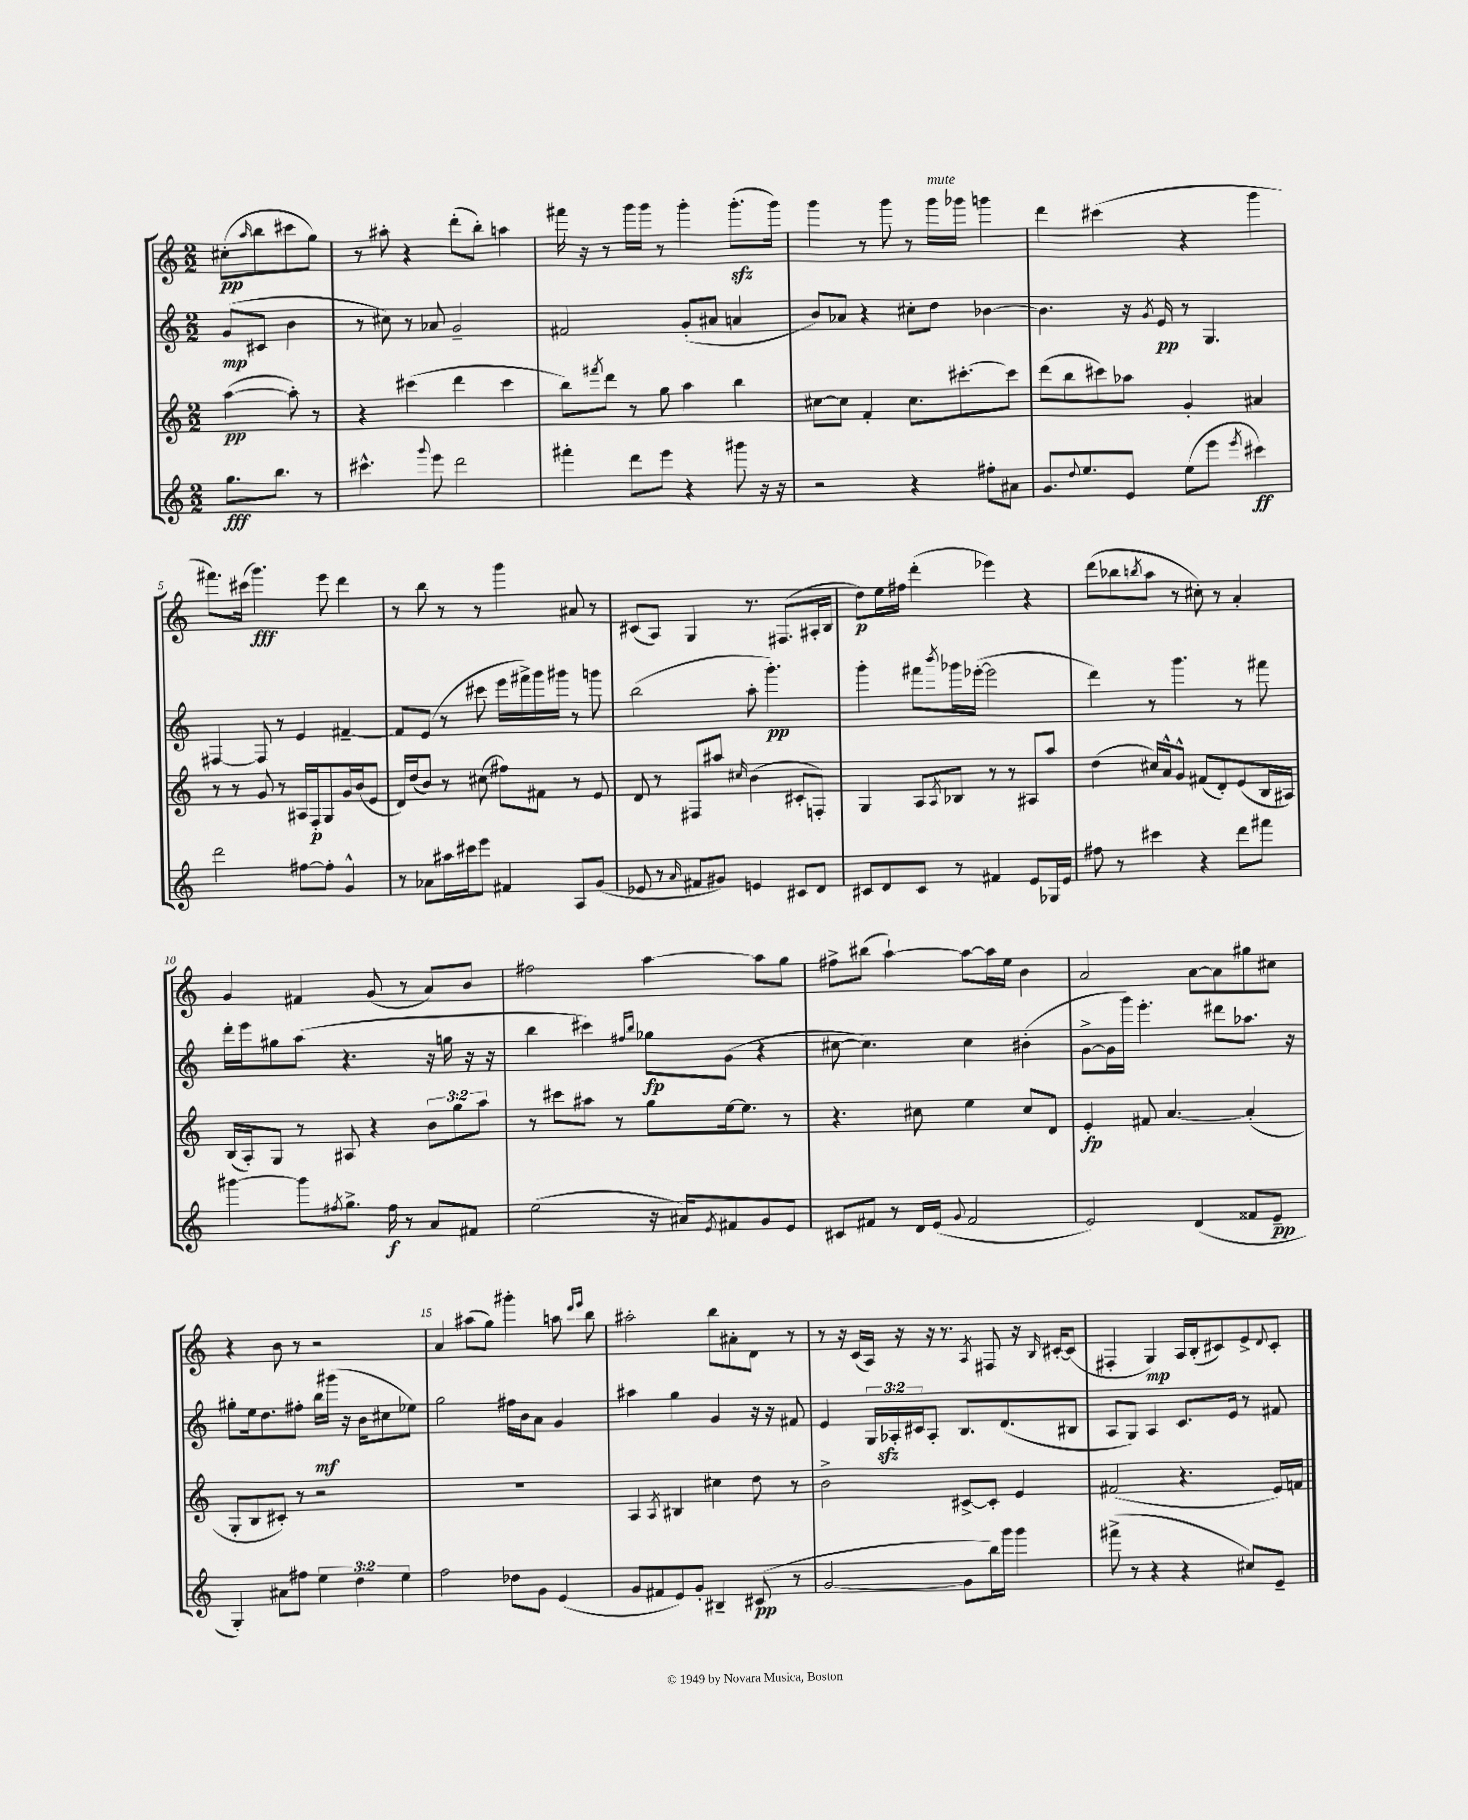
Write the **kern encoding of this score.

**kern	**kern	**kern	**kern
*staff4	*staff3	*staff2	*staff1
*clefG2	*clefG2	*clefG2	*clefG2
*k[]	*k[]	*k[]	*k[]
*M2/2	*M2/2	*M2/2	*M2/2
8.gg	([4aa	(8g	(8cc#'
.	.	.	16qqaa
.	.	8c#	8bb
8.bb	.	.	.
.	8aa'])	4b	8ccc#
8r	8r	.	8gg)
=	=	=	=
4.ccc#^^	4r	8r	8r
.	.	8cc#)	8aa#'
.	(4ccc#	8r	4r
8qqggg	.	.	.
8eee	.	8a-	.
2ddd	4ddd	2g~	(8ddd'
.	.	.	8bb')
.	4ccc#	.	4aa
=	=	=	=
4fff#'	8bb)	2f#	16fff#
.	.	.	16r
.	8qfff#	.	.
.	8ddd	.	8r
8ddd	8r	.	16ggg
.	.	.	16ggg
8eee	8gg	.	8r
4r	4aa	(8g'	4ggg'
.	.	8a#	.
8ggg#	4bb	4a	(8.ggg'
16r	.	.	.
16r	.	.	16ggg)
=	=	=	=
2r	[8cc#	8b)	4ggg
.	8cc#]	8a-	.
.	4f'	4r	8r
.	.	.	8ggg
4r	8.cc#	8cc#'	8r
.	.	8dd	16ggg
.	[8.ccc#'	.	16ggg-
8ff#'	.	[4b-	4ggg
8a#	8ccc#]	.	.
=	=	=	=
8.g	(8ddd	4.b-]	4ddd
.	8bb	.	.
8qqdd	.	.	.
8.ee	.	.	.
.	8ccc#)	.	(4ccc#
8e	8aa-	16r	.
.	.	8qg	.
.	.	16e	.
(8ee	4g'	8r	4r
8eee	.	4.G	.
8qeee	.	.	.
4ccc#)	4a#	.	4ggg
=	=	=	=
2ddd	8r	[4F#	8.fff#)
.	8r	.	.
.	.	.	(16ccc#
.	8g	8F#]	4.ggg)
.	8r	8r	.
[8ff#	16A#	4e	.
.	16F'	.	.
8ff#']	8G	.	8eee
4g^^	16g	[4f#~	4ddd
.	(16b	.	.
.	8e	.	.
=	=	=	=
8r	16d)	8f#]	8r
.	(16dd	.	.
8a-	8b)	(8e	8bb
16aa#	8r	8r	8r
16ccc#	.	.	.
8eee	(8cc#	8ccc#	8r
4f#	8ff#)	16eee	4ggg
.	.	16fff#^)	.
.	8f#	16ggg	.
.	.	16ggg#	.
8A	8r	8r	8a#
(8g	8e	8ggg	8r
=	=	=	=
8e-	8d	(2bb	(8c#
8r	8r	.	8A)
16qqa	.	.	.
8f#	8F#	.	4G
8g#)	8aa#	.	.
.	16qqcc#	.	.
4e	(4b	8aa'	8.r
.	.	4.ggg')	.
.	.	.	(8.F#
8c#	8c#'	.	.
8d	8F')	.	16A#'
.	.	.	16B
=	=	=	=
8c#	4G	4ggg'	8dd)
8d	.	.	16ee
.	.	.	16ff#
8c#	8A	8fff#	(4ddd'
.	8qA	8qbbb	.
8r	8B-	16ggg-	.
.	.	([16eee-'	.
4f#	8r	2eee-]	4eee-)
.	8r	.	.
8e	8A#	.	4r
16G-	8aa	.	.
16e	.	.	.
=	=	=	=
8ff#	(4dd	4ddd)	(8ddd
8r	.	.	8bb-
.	.	.	8qbb
4ccc#	16cc#)	8r	8aa
.	16a^^	.	.
.	8g^^	4.ggg	8r
4r	(8f#	.	8cc#')
.	8d')	.	8r
8ddd	(8e	8r	4a'
8fff#	16B	8fff#	.
.	16A#)	.	.
=	=	=	=
[4ggg#	(16B	16ddd'	4g
.	16A')	16eee	.
.	8G	8gg#	.
8ggg#]	8r	(8aa	4f#
8qff#	.	.	.
8.gg^	8A#	4.r	.
.	4r	.	(8g
16ff#	.	.	.
8r	.	.	8r
8a	12b	16r	8a)
.	.	16gg	.
.	12gg	.	.
8f#	.	16r	8b
.	12aa	.	.
.	.	16r	.
=	=	=	=
(2ee	8r	4bb	2ff#
.	8ccc#	.	.
.	8aa#	4ccc#)	.
.	8r	.	.
.	.	16qqff#	.
.	.	16qqbb	.
16r	8gg	8gg-	[4aa
16a#)	.	.	.
8qe	.	.	.
8f#	[16ee	(8g	.
.	8.ee]	.	.
8g	.	4r	8aa]
8e	8r	.	8gg
=	=	=	=
8c#	4.r	[8cc#	8ff#^
8f#	.	4.cc#])	(8bb#
8r	.	.	[4aa`)
16d	8cc#	.	.
(16e	.	.	.
8qqg	.	.	.
2f#	4ee	4cc#	8aa_
.	.	.	16aa]
.	.	.	16ee
.	8cc#	(4b#'	4b
.	8d	.	.
=	=	=	=
2e)	4e'	[8g^	2a
.	.	16g]	.
.	.	16ggg)	.
.	8f#	4.eee'	.
.	[4.a	.	.
(4d	.	.	[8a
.	.	8ddd#	8a]
8f##	(4a']	8.aa-	8gg#
8e~	.	.	8cc#
.	.	16r	.
=	=	=	=
4G')	8G'	8gg#'	4r
.	8B	16ee	.
.	.	8.dd	.
8a#	8c#')	.	8b
8ff#	8r	8ff#'	8r
6ee	2r	16bb	2r
.	.	(16ggg#	.
.	.	16r	.
6dd	.	.	.
.	.	16b	.
.	.	8cc#	.
6ee	.	.	.
.	.	8ee-)	.
=	=	=	=
2ff	1r	2gg	4a
.	.	.	(8aa#
.	.	.	8gg)
8dd-	.	16ff#	4ggg#'
.	.	16b	.
8g	.	8a	.
(4e	.	4g	8aa
.	.	.	16qqddd
.	.	.	16qqeee
.	.	.	8bb
=	=	=	=
8g	4A	4aa#	2aa#'
8f#	.	.	.
.	8qA	.	.
8e)	4B#	4gg	.
8g'	.	.	.
4B#~	4cc#	4g	8bb
.	.	.	8a#'
(8c#	8dd	16r	8d
.	.	16r	.
8r	8r	8f#	8r
=	=	=	=
[2g	2b^	4e	8r
.	.	.	16r
.	.	.	(16c
.	.	24G	16A)
.	.	24A-'	.
.	.	.	16r
.	.	24c#	.
.	.	8A-'	16r
.	.	.	8.r
8g]	[8c#^	8.B	.
.	.	.	8qA
16bb)	8c#']	.	8F#
16ggg	.	(8.d	.
4ggg	4e	.	16r
.	.	.	16qqB
.	.	.	[16c#'
.	.	8B#	(8c#]
=	=	=	=
(8fff#^	(2f#	8A	4F#'
8r	.	8G)	.
4r	.	4A	4G)
4r	4.r	8.c	16A
.	.	.	(16B'
.	.	.	8c#)
.	.	16e	.
8cc#)	.	8r	8e^
.	.	.	8qqd
8e~	16e)	8f#	8c#'
.	16f	.	.
==	==	==	==
*-	*-	*-	*-
